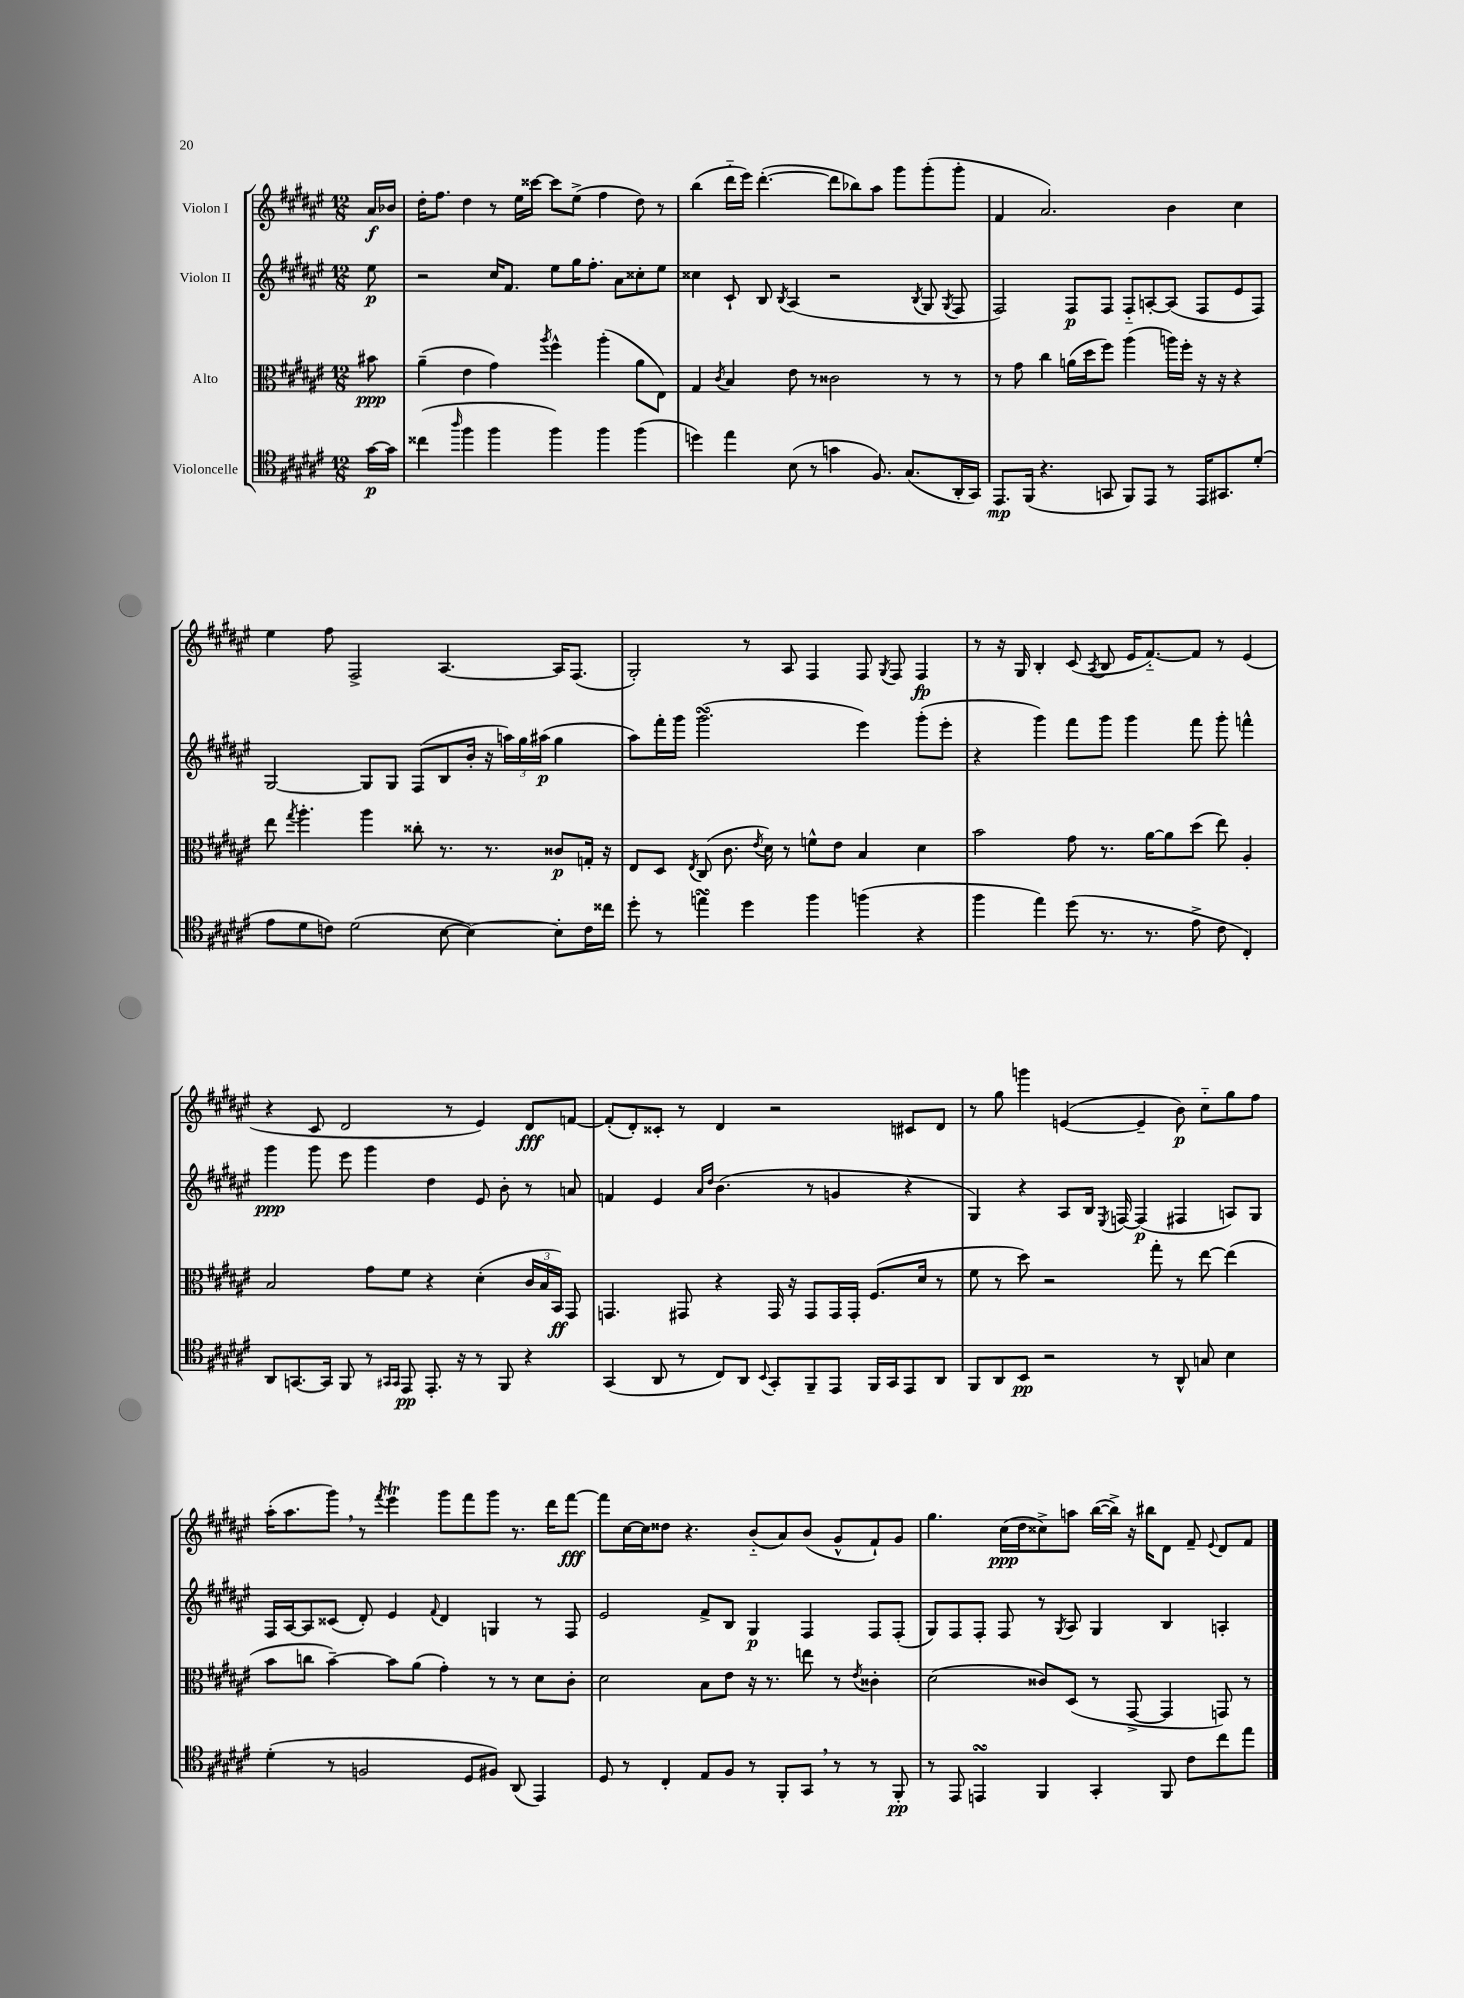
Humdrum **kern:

**kern	**kern	**kern	**kern
*staff4	*staff3	*staff2	*staff1
*clefC4	*clefC3	*clefG2	*clefG2
*k[f#c#g#d#a#e#]	*k[f#c#g#d#a#e#]	*k[f#c#g#d#a#e#]	*k[f#c#g#d#a#e#]
*M12/8	*M12/8	*M12/8	*M12/8
[16g#\LL	8b#\	8ee#\	16a#/LL
16g#\]JJ	.	.	16b-/JJ
=	=	=	=
(4cc##\	(4a#~\	2r	16dd#'\LK
.	.	.	8.ff#\J
16qqaa#/	.	.	.
4ff#\	4e#\	.	4dd#\
4ff#\	4g#\)	16cc#/LK	8r
.	.	8.f#/J	.
.	.	.	16ee#\LL
.	.	.	[16ccc##\JJ
.	8qaa#/	.	.
4ff#\)	4ff#^^\	8ee#\L	8ccc##\]L
.	.	16gg#\K	(8ee#^\J
.	.	8.ff#'\J	.
4ff#\	(4aa#'\	.	4ff#\
.	.	8a#\L	.
(4ff#\	8a#\L	8cc##'\	8dd#\)
.	8E#\J)	8ee#\J	8r
=	=	=	=
4dd\)	4G#/	4cc##\	(4bb\
.	8qc#/	.	.
4ee#\	4B/	8c#`/	16ddd#'~\LL
.	.	.	16eee#\JJ)
.	.	8B/	([4.ddd#'\
.	.	8qB/	.
(8B\	8e#\	(4A#/	.
8r	8r	.	.
4g\	2c##\	2r	8ddd#\]L
.	.	.	8bb-\)
8.F#/)	.	.	8aa#\J
.	.	.	8ggg#\L
(8.G#/L	.	.	.
.	.	8qB/	.
.	8r	8G#/	(8ggg#'\
.	.	8qG#/	.
16AA#'/L	8r	8F#/	8ggg#'\J
16GG#/JJ)	.	.	.
=	=	=	=
8.EE#/L	8r	2F#/)	4f#/
.	8g#\	.	.
(16FF#/Jk	.	.	.
4.r	4cc#\	.	2.a#/)
.	(16a\LL	8F#/L	.
.	16dd#\J	.	.
8GG/	8ff#\J)	8F#/J	.
8FF#/L)	(4aa#\	8F#'~/L	.
8EE#/J	.	[8A'/	.
8r	16aa\LL)	(8A/]J	4b\
.	16ff#'\JJ	.	.
16EE#/LK	16r	8F#/L	.
8.GG#/	16r	.	.
.	4r	8e#/	4cc#\
(8d#'/J	.	8F#/J)	.
=	=	=	=
8e#\L	8ee#\	[2G#/	4ee#\
.	8qgg#/	.	.
8d#\	4.aa#'\	.	.
8c\J)	.	.	8ff#\
(2d#\	.	.	2F#^/
.	4aa#\	8G#/]L	.
.	.	8G#/J	.
.	8cc##'\	(8F#/L	.
[8B\	8.r	8B/	[4.A#/
4B\_)	.	16b'/Jk	.
.	8.r	16r	.
.	.	24aa\LL)	.
.	.	24gg#\	.
.	.	(24aa#\JJ	.
8B'\]L	8c##/L	4gg#\	16A#/]LK
.	.	.	(8.F#/J
16c\L	16G'/Jk	.	.
16cc##\JJ	16r	.	.
=	=	=	=
8dd#'\	8E#/L	8aa#\L)	2G#'/)
8r	8D#/J	16fff#'\L	.
.	.	16ggg#\JJ	.
.	8qE#/	.	.
4ee\	(8C#/	(2.ggg#\	.
.	8.c#\	.	.
4dd#\	.	.	8r
.	8qe#/	.	.
.	16d#\)	.	.
.	8r	.	8A#/
4ff#\	8f^^\L	.	4F#/
.	8e#\J	.	.
(4ff\	4B/	4eee#\)	8F#/
.	.	.	8qG#/
.	.	.	8F#/
4r	4d#\	(8ggg#'\L	4F#/
.	.	8eee#'\J	.
=	=	=	=
4ff#\	2b\	4r	8r
.	.	.	16r
.	.	.	16G#/
4ee#\)	.	4ggg#\)	4B'/
(8dd#\	8g#\	8fff#\L	(8c#/
.	.	.	8qA#/
8.r	8.r	8ggg#\J	8B/
.	.	4ggg#\	16e#/LK
8.r	[16a#\LK	.	[8.f#'~/)
.	8a#\]	.	.
8e#^\	(8dd#\J	8fff#\	8f#/]J
8c#\	8ee#\)	8ggg#'\	8r
4C#'/)	4A#'/	4fff^^\	(4e#/
=	=	=	=
8AA#/L	2B/	4ggg#\	4r
[8.GG/	.	.	.
.	.	8ggg#\	8c#/
16GG/]Jk	.	.	.
8FF#/	.	8eee#\	2d#/
8r	8g#\L	4ggg#\	.
16qqGG#/LL	.	.	.
16qqGG#/JJ	.	.	.
8EE#/	8f#\J	.	.
8.EE#'/	4r	4dd#\	.
.	.	.	8r
16r	.	.	.
8r	(4d#'\	8e#/	4e#/)
8FF#/	.	8b'\	.
4r	24c#/LL	8r	8d#/L
.	24B/	.	.
.	24BB/JJ)	.	.
.	8GG#/	8a/	[8f/J
=	=	=	=
(4GG#/	4.GG/	4f/	(8f'/]L
.	.	.	8d#'/)
8AA#/	.	4e#/	8c##'/J
8r	8GG#/	.	8r
.	.	16qqa#/LL	.
.	.	16qqdd#/JJ	.
8C#/L)	4r	(4.b\	4d#/
8AA#/J	.	.	.
8qqBB/	.	.	.
8GG#'/L	16GG#/	.	2r
.	16r	.	.
8FF#~/	8GG#/L	8r	.
8EE#/J	16GG#/L	4g/	.
.	16GG#'/JJ	.	.
16FF#/LL	(8.F#/L	.	.
16GG#/J	.	.	.
8EE#/	.	4r	8c#/L
.	16d#/Jk	.	.
8AA#/J	8r	.	8d#/J
=	=	=	=
8FF#/L	8f#\	4G#/)	8r
8AA#/	8r	.	8gg#\
8BB/J	8dd#\)	4r	4ggg\
2r	2r	.	.
.	.	8A#/L	([4e/
.	.	16B/Jk	.
.	.	8qE#/	.
.	.	[16F/	.
.	.	(4F/]	4e~/]
8r	8gg#'\	.	.
8AA#^^/	8r	4F#/	8b\)
8G/	[8ee#\	.	8cc#'~\L
4B\	(4ee#\]	8A/L)	8gg#\
.	.	8G#/J	8ff#\J
=	=	=	=
(4d#'\	8b\L	16F#/LL	(16aa#'\LK
.	.	[16A#/J	8.aa#\
.	8cc\J	8A#/]	.
8r	[4b~\)	(8c##/J	8ggg#\J)
2F/	.	8d#'/)	8r
.	.	.	8qfff#/
.	8b\]L	4e#/	4eee#\
.	(8a#\J	.	.
.	.	8qqf#/	.
.	4g#'\)	4d#/	8ggg#\L
8D#/L	.	.	8fff#\
8F#/J)	8r	4G/	8ggg#\J
(8AA#/	8r	.	8.r
4EE#/)	8d#\L	8r	.
.	.	.	16ddd#\LK
.	8c#'\J	8F#/	[8fff#\J
=	=	=	=
8D#/	2d#\	2e#/	8fff#\]L
8r	.	.	[16cc#\L
.	.	.	16cc#\]J
4C#'/	.	.	8dd##\J
.	.	.	4.r
8E#/L	8B\L	8f#^/L	.
8F#/J	8e#\J	8B/J	.
8r	16r	4G#/	(8b'~/L
.	8.r	.	.
8FF#'/L	.	.	8a#/)
8GG#/J	8ee\	4F#/	(8b/J
8r	8r	.	8g#^^/L
.	8qe#/	.	.
8r	4c##'\	8F#/L	8f#`/)
8FF#'/	.	(8F#'/J	8g#/J
=	=	=	=
8r	(2d#\	8G#/L)	4.gg#\
8EE#/	.	8F#/	.
4EE/	.	8F#'/J	.
.	.	8F#/	(16cc#\LL
.	.	.	16dd#\J
4FF#/	8c##/L)	8r	8cc##^\)
.	.	8qG#/	.
.	(8D#/J	8A#/	8aa\J
4GG#'/	8r	4G#/	([16bb\LL
.	.	.	16bb^\]JJ)
.	[8GG#^/	.	16r
.	.	.	16bb#\LK
8FF#/	4GG#/]	4B/	8d#\J
8c#\L	.	.	8f#~/
.	.	.	8qqe#/
8cc#\	8GG/)	4A'/	8d#/L
8ee#\J	8r	.	8f#/J
==	==	==	==
*-	*-	*-	*-
